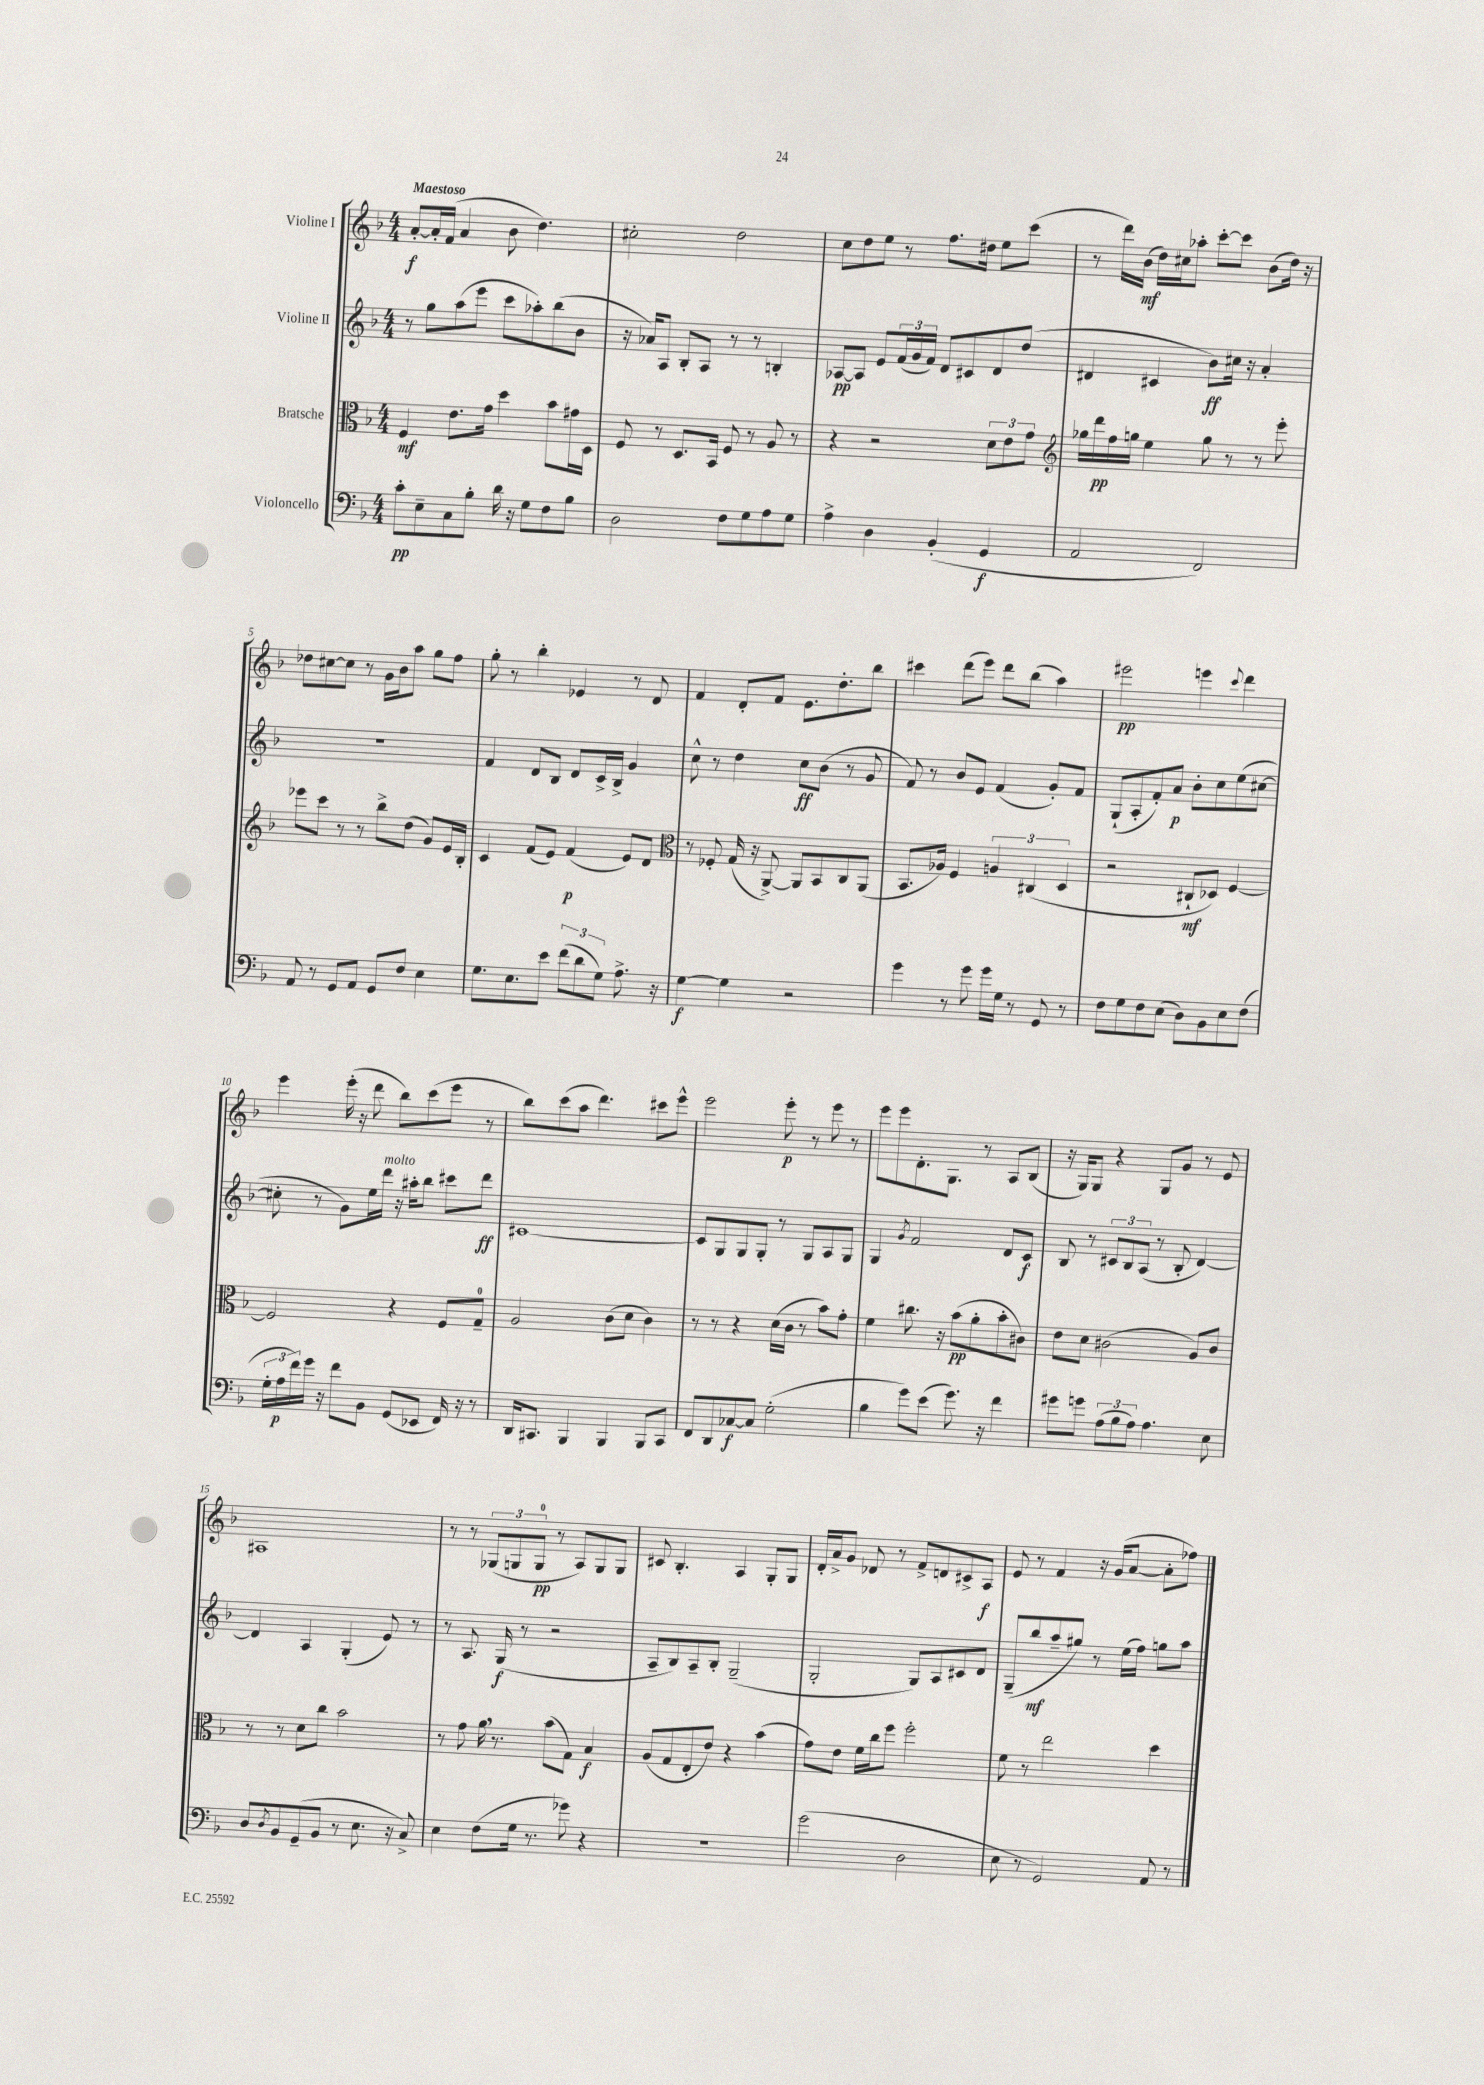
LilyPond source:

<<
\new StaffGroup <<
\new Staff = "s0" \with { instrumentName = "Violine I" } {
    \clef treble \key f \major \numericTimeSignature \time 4/4 \tempo "Maestoso"
    a'8~-.\f a'16-. f'16( a'4 bes'8 d''4.) |
    cis''2-. d''2 |
    c''8 d''8 e''8 r8 f''8. dis''16 e''8 c'''8( |
    r8 d'''16) bes'16\mf( d''16) cis''16 aes''8-. c'''8~-. c'''8 bes'8( d''16) r16 |
    des''8 cis''8~ cis''8 r8 g'16 bes'16 a''8 g''8 f''8 |
    g''8-. r8 bes''4-. ees'4 r8 d'8 |
    f'4 d'8-. f'8 e'8. d''8.-. bes''8 |
    cis'''4 d'''8( e'''8) d'''8 bes''8( a''4) |
    eis'''2\pp e'''4 \appoggiatura { c'''8 } d'''4 |
    e'''4 e'''16-.( r16 d'''8 bes''8) c'''8( e'''8 r8 |
    bes''8) c'''8( a''8 d'''4.) cis'''8 e'''8-^ |
    e'''2 e'''8-.\p r8 e'''8 r8 |
    e'''8 e'''8 d'8.-. g8. r8 a8 bes8( |
    r16 g16) g8 r4 g8 g'8 r8 e'8 |
    ais1 |
    r8 r8 \tuplet 3/2 { ges8( g8 g8-0\pp } r8 a8) g8 g8 |
    cis'8 bes4.-. a4 g8-. g8 |
    d'16-. a'16-> g'8 des'8 r8 f'8-> d'8 cis'8-> a8\f |
    e'8 r8 f'4 r16 g'16( a'8~ a'8-. fes''8) \bar "|." |
}
\new Staff = "s1" \with { instrumentName = "Violine II" } {
    \clef treble \key f \major \numericTimeSignature \time 4/4
    r8 g''8 a''8( e'''8 c'''8 aes''8-.) bes''8( bes'8 |
    r16 aes'16) a8 bes8-. a8 r8 r8 b4-. |
    aes8~\pp aes8 e'8 \tuplet 3/2 { f'16( g'16 f'16) } d'8 cis'8 d'8 d''8( |
    dis'4 cis'4 bes'8\ff) cis''16 r16 a'4-. |
    R1 |
    f'4 d'8 bes8 d'8 c'16-> bes16-> g'4 |
    c''8-^ r8 d''4 c''8\ff bes'8( r8 g'8 |
    f'8) r8 bes'8 e'8 f'4( g'8-.) f'8 |
    g8-!( a8-. f'8-.) a'8\p bes'8-. c''8 e''8( cis''8~ |
    cis''8-. r8 g'8) e''16 d'''16^\markup { \italic "molto" } r16 ais''16-. bes''8 cis'''8 d'''8\ff |
    cis'1~ |
    cis'8 g8 g8 g8-. r8 g8 a8 g8 |
    g4 \acciaccatura { g'8 } f'2 d'8 c'8\f |
    bes8 r8 \tuplet 3/2 { cis'8 bes8 a8( } r8 bes8-. d'4~) |
    d'4 a4 g4-.( e'8) r8 |
    r8 a8. g16\f( r8 r2 |
    a8-- bes8) a8-- bes8-. g2--( |
    g2-. g8) a8 cis'8 d'8 |
    g8--( bes''8\mf a''8-- gis''8) r8 e''16( f''16) g''8 a''8 \bar "|." |
}
\new Staff = "s2" \with { instrumentName = "Bratsche" } {
    \clef alto \key f \major \numericTimeSignature \time 4/4
    f4\mf e'8. g'16 d''4 bes'8 gis'16 d16 |
    f8 r8 d8. bes,16 f8 r8 a8 r8 |
    r4 r2 \tuplet 3/2 { d'8 e'8 g'8 } |
    \clef treble ges''16 d'''16\pp f''16 g''16 e''4 g''8 r8 r8 e'''8-. |
    ees'''8 c'''8 r8 r8 bes''8-> d''8( g'8) e'16 bes16-. |
    c'4 f'8( e'8) f'4\p( e'8) d'8 |
    \clef alto r8 fes8-. g16( r16 a,8~->) a,8 bes,8 c8 a,8( |
    bes,8. aes16) f4 \tuplet 3/2 { a4 cis4( d4 } |
    r2 cis8-!\mf des8) f4~ |
    f2 r4 f8 g8-0-- |
    a2 c'8( d'8 c'4) |
    r8 r8 r4 d'16( c'16 r8 bes'8) g'8-. |
    f'4 cis''8. r16 bes'8\pp( a'8-. bes'8-. cis'8) |
    e'8 d'8 cis'2( a8) cis'8 |
    r8 r8 d'8 c''8 bes'2 |
    r8 g'8 a'16 \breathe r8. bes'8( g8) bes4\f |
    a8( g8 e8-. e'8) r4 bes'4( |
    g'8) e'8 f'16 c''16 f''8 f''2-. |
    f'8 r8 e''2 d''4 \bar "|." |
}
\new Staff = "s3" \with { instrumentName = "Violoncello" } {
    \clef bass \key f \major \numericTimeSignature \time 4/4
    c'8-.\pp e8-- c8 bes8-. d'16 r16 g8 f8 bes8 |
    d2 f8 g8 a8 g8 |
    a4-> d4 bes,4-.( g,4\f |
    a,2 f,2) |
    a,8 r8 g,8 a,8 g,8 f8 e4 |
    g8. e8. e'8 \tuplet 3/2 { f'8( d'8 g8) } a8.-> r16 |
    g4~\f g4 r2 |
    g'4 r8 g'8 g'16 g16 r8 g,8 r8 |
    f8 g8 f8 e8( d8) bes,8 e8 f8( |
    \tuplet 3/2 { g16-. a16\p f'16) } g'16 r16 f'8 bes,8 g,8( ees,8 f,16) r16 r8 |
    d,16 cis,8. bes,,4 bes,,4 bes,,8 cis,8 |
    f,8 d,8 ces8~\f ces8 g2-.( |
    bes4 g'8) e'8( g'8.) r16 f'4 |
    gis'8 g'8 \tuplet 3/2 { a8( bes8 a8) } a4. e8 |
    d8 \acciaccatura { d8 } bes,8 g,8--( bes,8 r8 e8. r16 c8->) |
    e4 f8( g16 r8. ges'8) r4 |
    R1 |
    g'2( d2 |
    e8 r8 g,2) a,8 r8 \bar "|." |
}
>>
>>
